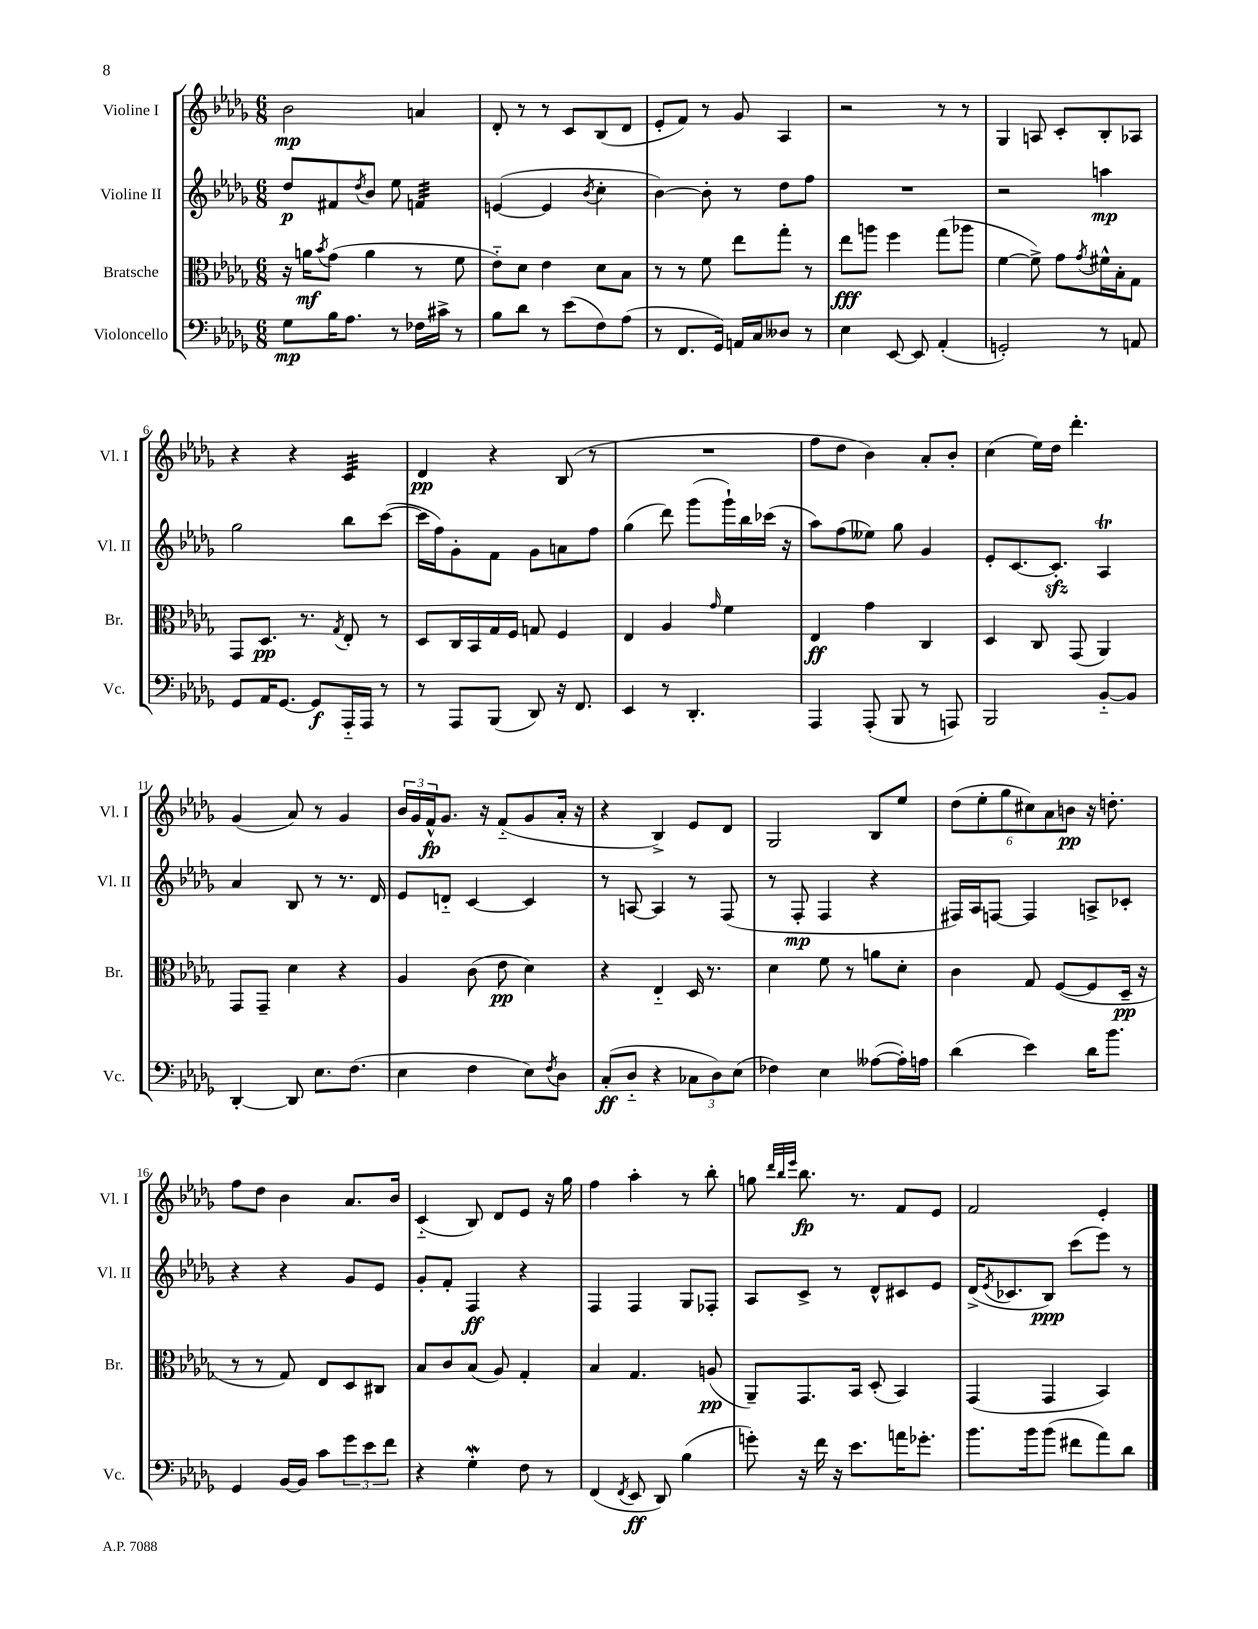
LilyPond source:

<<
\new StaffGroup <<
\new Staff = "s0" \with { instrumentName = "Violine I" shortInstrumentName = "Vl. I" } {
    \clef treble \key des \major \numericTimeSignature \time 6/8
    bes'2\mp a'4 |
    des'8-. r8 r8 c'8 bes8( des'8 |
    ees'8-. f'8) r8 ges'8 aes4 |
    r2 r8 r8 |
    ges4 a8 c'8-. bes8-. aes8 |
    r4 r4 c'4:32 |
    des'4\pp r4 bes8( r8 |
    R2. |
    f''8 des''8 bes'4) aes'8-. bes'8-. |
    c''4( ees''16) des''16 des'''4.-. |
    ges'4( aes'8) r8 ges'4 |
    \tuplet 3/2 { bes'16 ges'16 f'16-^\fp } ges'8. r16 f'8-_( ges'8 aes'16-. r16 |
    r4 bes4->) ees'8 des'8 |
    ges2 bes8 ees''8 |
    \tuplet 6/4 { des''8( ees''8-. ges''8 cis''8) aes'8 b'8\pp } r16 d''8.-. |
    f''8 des''8 bes'4 aes'8. bes'16 |
    c'4-_( bes8) des'8 ees'8 r16 ges''16 |
    f''4 aes''4-. r8 bes''8-. |
    g''8 \grace { des'''32 bes''32 ees'''32 } bes''8.\fp r8. f'8 ees'8 |
    f'2 ees'4-. \bar "|." |
}
\new Staff = "s1" \with { instrumentName = "Violine II" shortInstrumentName = "Vl. II" } {
    \clef treble \key des \major \numericTimeSignature \time 6/8
    des''8\p fis'8 \acciaccatura { des''8 } bes'8 ees''8 f'4:32 |
    e'4~( e'4 \acciaccatura { bes'8 } c''4-. |
    bes'4~) bes'8-. r8 des''8 f''8 |
    R2. |
    r2 a''4\mp |
    ges''2 bes''8 c'''8~( |
    c'''16 f''16) ges'8-. f'8 ges'8 a'8 f''8 |
    ges''4( des'''8) ges'''8( ges'''16-!) bes''16 ces'''16( r16 |
    aes''8) f''8( eeses''8) ges''8 ges'4 |
    ees'8-. c'8.~ c'8.-.\sfz aes4\trill |
    aes'4 bes8 r8 r8. des'16 |
    ees'8 d'8-_ c'4~ c'4 |
    r8 a8~ a4 r8 f8( |
    r8 f8-.\mp f4 r4 |
    fis16) aes16 f8~ f4 a8-> ces'8-. |
    r4 r4 ges'8 ees'8 |
    ges'8-. f'8-. f4\ff r4 |
    f4 f4 ges8 fes8-. |
    aes8 c'8-> r8 des'8-^ cis'8 ees'8 |
    des'16->( \acciaccatura { ees'8 } ces'8. bes8\ppp) c'''8( ees'''8) r8 \bar "|." |
}
\new Staff = "s2" \with { instrumentName = "Bratsche" shortInstrumentName = "Br." } {
    \clef alto \key des \major \numericTimeSignature \time 6/8
    r16 a'16\mf \acciaccatura { bes'8 } ges'8( a'4 r8 f'8 |
    ees'8-_) des'8 ees'4 des'8 bes8 |
    r8 r8 f'8 ees''8 ges''8-. r8 |
    ees''8\fff a''8 f''4 ges''8( aes''8 |
    f'4~ f'8->) ges'8 \acciaccatura { ges'8 } fis'16-^ bes16-. ges8 |
    ges,8 des8.\pp r8. \acciaccatura { ges8 } ees8-. r8 |
    des8 c16 bes,16 ges16 f16 g8 f4 |
    ees4 aes4 \grace { ges'16 } f'4 |
    ees4\ff ges'4 c4 |
    des4 c8 ges,8( aes,4) |
    ges,8 ges,8-- des'4 r4 |
    aes4 c'8( ees'8\pp des'4) |
    r4 ees4-_ des16 r8. |
    des'4 f'8 r8 a'8 des'8-. |
    c'4 ges8 f8~( f8 des16--\pp r16 |
    r8 r8 ges8) ees8 des8 cis8 |
    bes8 c'8 bes8( aes8) ges4-. |
    bes4 ges4. a8\pp( |
    aes,8--) ges,8. bes,16 des8-.( bes,4) |
    ges,4( ges,4 bes,4) \bar "|." |
}
\new Staff = "s3" \with { instrumentName = "Violoncello" shortInstrumentName = "Vc." } {
    \clef bass \key des \major \numericTimeSignature \time 6/8
    ges8\mp bes16 aes8. r8 fes16 cis'16-> r8 |
    bes8 des'8 r8 ees'8( f8) aes8( |
    r8 f,8. ges,16) a,16 c16 deses8 r8 |
    ees4 ees,8~ ees,8 aes,4-.( |
    g,2-.) r8 a,8 |
    ges,8 aes,16 ges,8.~ ges,8\f aes,,16-_ aes,,16 r8 |
    r8 aes,,8 bes,,8( des,8) r16 f,8. |
    ees,4 r8 des,4.-. |
    aes,,4 aes,,8-.( bes,,8 r8 a,,8) |
    bes,,2 bes,8~-_ bes,8 |
    des,4~-. des,8 ees8. f8.( |
    ees4 f4 ees8) \acciaccatura { f8 } des8 |
    c8-.\ff( des8-_ r4 \tuplet 3/2 { ces8 des8) ees8( } |
    fes4) ees4 aeses8~( aeses16-.) a16 |
    des'4( ees'4) des'16 bes'8. |
    ges,4 bes,16~ bes,16 c'8 \tuplet 3/2 { ges'8 ees'8 f'8 } |
    r4 ges4-.\mordent f8 r8 |
    f,4( \acciaccatura { f,8 } ees,8\ff des,8) bes4( |
    g'8-.) r16 f'16 r16 ees'8. a'16 ges'8.-. |
    bes'8. bes'16 bes'8( fis'8 aes'8) des'8 \bar "|." |
}
>>
>>
